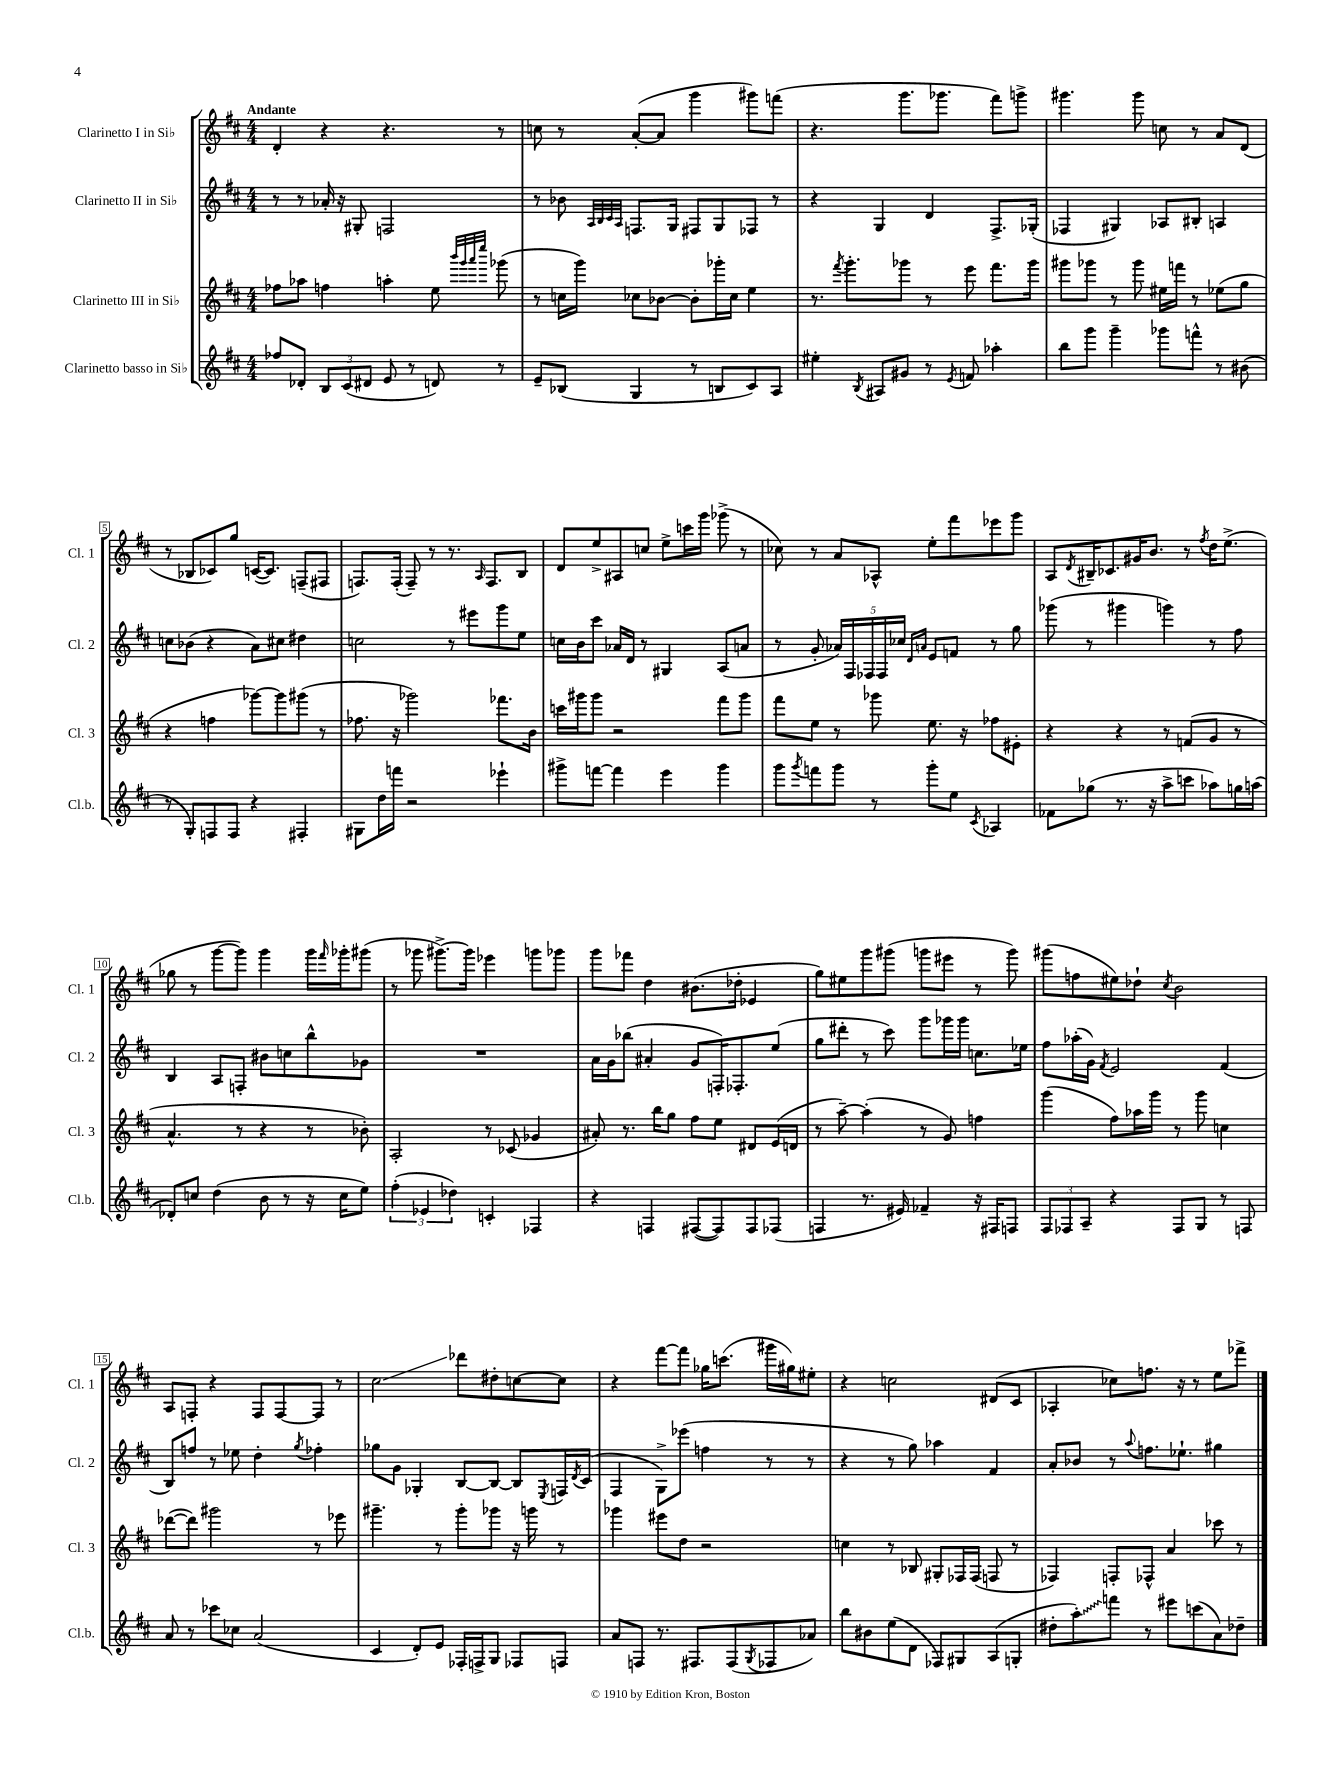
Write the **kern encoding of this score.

**kern	**kern	**kern	**kern
*staff4	*staff3	*staff2	*staff1
*clefG2	*clefG2	*clefG2	*clefG2
*k[f#c#]	*k[f#c#]	*k[f#c#]	*k[f#c#]
*M4/4	*M4/4	*M4/4	*M4/4
8ff-	8ff-	8r	4d'
8d-'	8aa-	8r	.
12B	4ff	16a-'	4r
.	.	16r	.
(12c#	.	.	.
.	.	8G#'	.
12d#	.	.	.
8e	4aa'	2F	4.r
8r	.	.	.
8d)	8ee	.	.
.	32qqbbb	.	.
.	32qqggg	.	.
.	32qqaaa	.	.
.	32qqeeee	.	.
8r	(8ggg-	.	8r
=	=	=	=
8e~	8r	8r	8cc
(8B-	16cc	8b-	8r
.	16ggg)	.	.
.	.	32qqA	.
.	.	32qqB	.
.	.	32qqc#	.
.	.	32qqA	.
4G	8cc-	8.F	([8a'
.	[8b-	.	8a]
.	.	16G	.
8r	8b-']	8F#	4ggg
8B	16ggg-'	8G	.
.	16cc-	.	.
8c#)	4ee	8F-	8ggg#)
8A	.	8r	(8fff
=	=	=	=
4ee#'	8.r	4r	4.r
.	8qfff#	.	.
.	8.ggg'	.	.
8qB	.	.	.
8A#	.	4G	.
8g#	8ggg-	.	8.ggg
8r	8r	4d	.
.	.	.	8.ggg-
8qe	.	.	.
8f	8eee	.	.
4aa-'	8.fff#	8.F#^	8fff#)
.	.	.	8ggg^
.	16ggg-	(16G-'	.
=	=	=	=
8bb	8ggg#	4F-	4.ggg#
8ggg	8ggg-	.	.
4ggg~	8r	4G#)	.
.	8ggg-	.	8ggg#
8ggg-	16ee#	8A-	8cc
.	16fff	.	.
8fff^^	8r	8B#'	8r
8r	(8ee-	4A	8a
(8b#	8gg	.	(8d
=	=	=	=
8r	4r	8cc	8r
8G')	.	(8b-	8B-
8F	4ff	4r	8c-)
8F	.	.	8gg
4r	[8ggg-)	8a)	([16c
.	.	.	8.c])
.	8ggg-]	8cc#	.
4F#'	(8ggg#	4dd#	(8F~
.	8r	.	8F#
=	=	=	=
8G#	8.ff-	2cc	8.F)
16dd	.	.	.
16fff	16r	.	(16F'
2r	2ggg-)	.	8F~)
.	.	.	8r
.	.	8r	8.r
.	.	8eee#	.
.	.	.	16qqA
.	.	.	8.F
4eee-`	8.fff-	8ggg	.
.	.	8ee	8B
.	16b	.	.
=	=	=	=
8ggg#^	16ccc	16cc	8d
.	16ggg#	16b	.
[8fff	8ggg#	8ccc#	8ee^
4fff]	2r	16a-	8A#
.	.	16d	.
.	.	8r	8cc
4eee	.	4G#	8ee^
.	.	.	16ccc
.	.	.	16ggg
4ggg#	8fff#	(8A	(8ggg-^
.	8ggg#	8a	8r
=	=	=	=
8ggg	8fff#	8r	8cc-)
8qggg	.	.	.
8fff	8ee	8g'	8r
8ggg	8r	20a-)	8a
.	.	20F#	.
.	.	20F-	.
8r	8ggg-	.	8A-^^
.	.	20F-	.
.	.	20cc-	.
.	.	16qqd	.
.	.	16qqa	.
8ggg'	8.ee	8e	8ee'
8ee	.	8f	8fff#
.	16r	.	.
8qc#	.	.	.
4A-	8ff-	8r	8eee-
.	8e#'	8gg	8ggg
=	=	=	=
8f-	4r	(8ggg-	8A
.	.	.	8qd
(8gg-	.	8r	16B#~
.	.	.	8.c-
8.r	4r	4ggg#	.
.	.	.	16g#
16r	.	.	8.b
8aa^	8r	4ggg)	.
8ccc	(8f	.	8r
.	.	.	8qff#
8aa-)	8g	8r	16dd
.	.	.	(8.ee^
16gg	8r	8ff#	.
(16aa	.	.	.
=	=	=	=
8d-')	4.a^^	4B	8gg-
8cc	.	.	8r
(4dd	.	8A	[8ggg
.	8r	8F'	8ggg])
8b	4r	8b#	4ggg
8r	.	8cc	.
16r	8r	8bb^^	16ggg
.	.	.	16qqfff#
16cc	.	.	16ggg-'
8ee)	8b-')	8g-	(8ggg#
=	=	=	=
(6ff#'	2A'	1r	8r
.	.	.	8ggg-
6e-	.	.	.
.	.	.	[8.ggg#^)
6dd-)	.	.	.
.	.	.	16ggg#]
4c'	8r	.	4eee-
.	(8c-	.	.
4F-	4g-	.	8ggg
.	.	.	8ggg-
=	=	=	=
4r	8a#')	16a	8ggg
.	.	16g	.
.	8.r	(8bb-	8fff-
4F	.	4a#'	4dd
.	16bb	.	.
.	8gg	.	.
([8F#	8ff#	8g	(8.b#
8F#])	8ee	16F')	.
.	.	8.F-'	16dd-'
8F#	8d#	.	4e-
(8F-	(16e	(8ee	.
.	16d	.	.
=	=	=	=
4F	8r	8gg	8gg)
.	[8aa~)	8ddd#'	8ee#
8.r	(4aa']	8r	8ggg
.	.	8ccc#)	(8ggg#
16e#)	.	.	.
4f-~	8r	8ggg	8ggg
.	8g)	16ggg-	8eee#
.	.	16ggg-	.
16r	4ff	8.cc	8r
16F#	.	.	.
8F	.	.	8ggg)
.	.	16ee-	.
=	=	=	=
12F#	(4ggg	8ff#	(8ggg#
12F-	.	.	.
.	.	(16aa-'	8ff
12A~	.	.	.
.	.	16g)	.
.	.	8qf#	.
4r	8ff#)	2e	8ee#)
.	16aa-	.	8dd-`
.	16ggg	.	.
.	.	.	8qcc#
8F-	8r	.	2b
8G	8ggg	.	.
8r	4cc	(4f#	.
8F	.	.	.
=	=	=	=
8a	([8ddd-	8B)	8A
8r	8ddd-])	8ff	8F'
8ccc-	2ggg#	8r	4r
8cc-	.	8ee-	.
(2a	.	4dd'	8F
.	.	.	[8F
.	.	8qgg	.
.	8r	4ff-'	8F]
.	8eee-	.	8r
=	=	=	=
4c#	4.ggg#~	8gg-	2cc#
.	.	8g	.
8d')	.	4G-'	.
8e	8r	.	.
16F-'	8ggg#'	[8B	8ddd-
16F^	.	.	.
8G	8ggg-	8B_	8dd#'
8F-	16r	8B]	[8cc
.	16ggg	.	.
.	.	8qE	.
8F	8r	16F	8cc]
.	.	8qd	.
.	.	(16c#	.
=	=	=	=
8a	4ggg-	4F#	4r
8F	.	.	.
8.r	8eee#	8G^)	[8fff#
.	8dd	(8eee-	8fff#]
8.F#	.	.	.
.	2r	4ff	16gg-
.	.	.	(8.ccc
(8F#	.	.	.
8qG	.	.	.
8F-	.	8r	16ggg#
.	.	.	16gg#)
8a-)	.	8r	8ee#'
=	=	=	=
8bb	4cc	4r	4r
8b#	.	.	.
(8ee	8r	8r	2cc
8d	8B-	8gg)	.
8F-)	8G#'	4aa-	.
8G#	16F-	.	.
.	(16F-	.	.
(8A	8F	4f#	(8d#
8G'	8r	.	8c#
=	=	=	=
8dd#'	4F-)	8a'	4A-'
8aa')	.	8b-	.
8fff	8F'	8r	8cc-)
.	.	8qqaa	.
8r	8F-^^	8.ff	8.ff
8eee#	4a	.	.
.	.	8.ee-`	16r
(8ccc	.	.	8r
8a)	8ccc-	4gg#	8ee
8dd-~	8r	.	8fff-^
==	==	==	==
*-	*-	*-	*-
